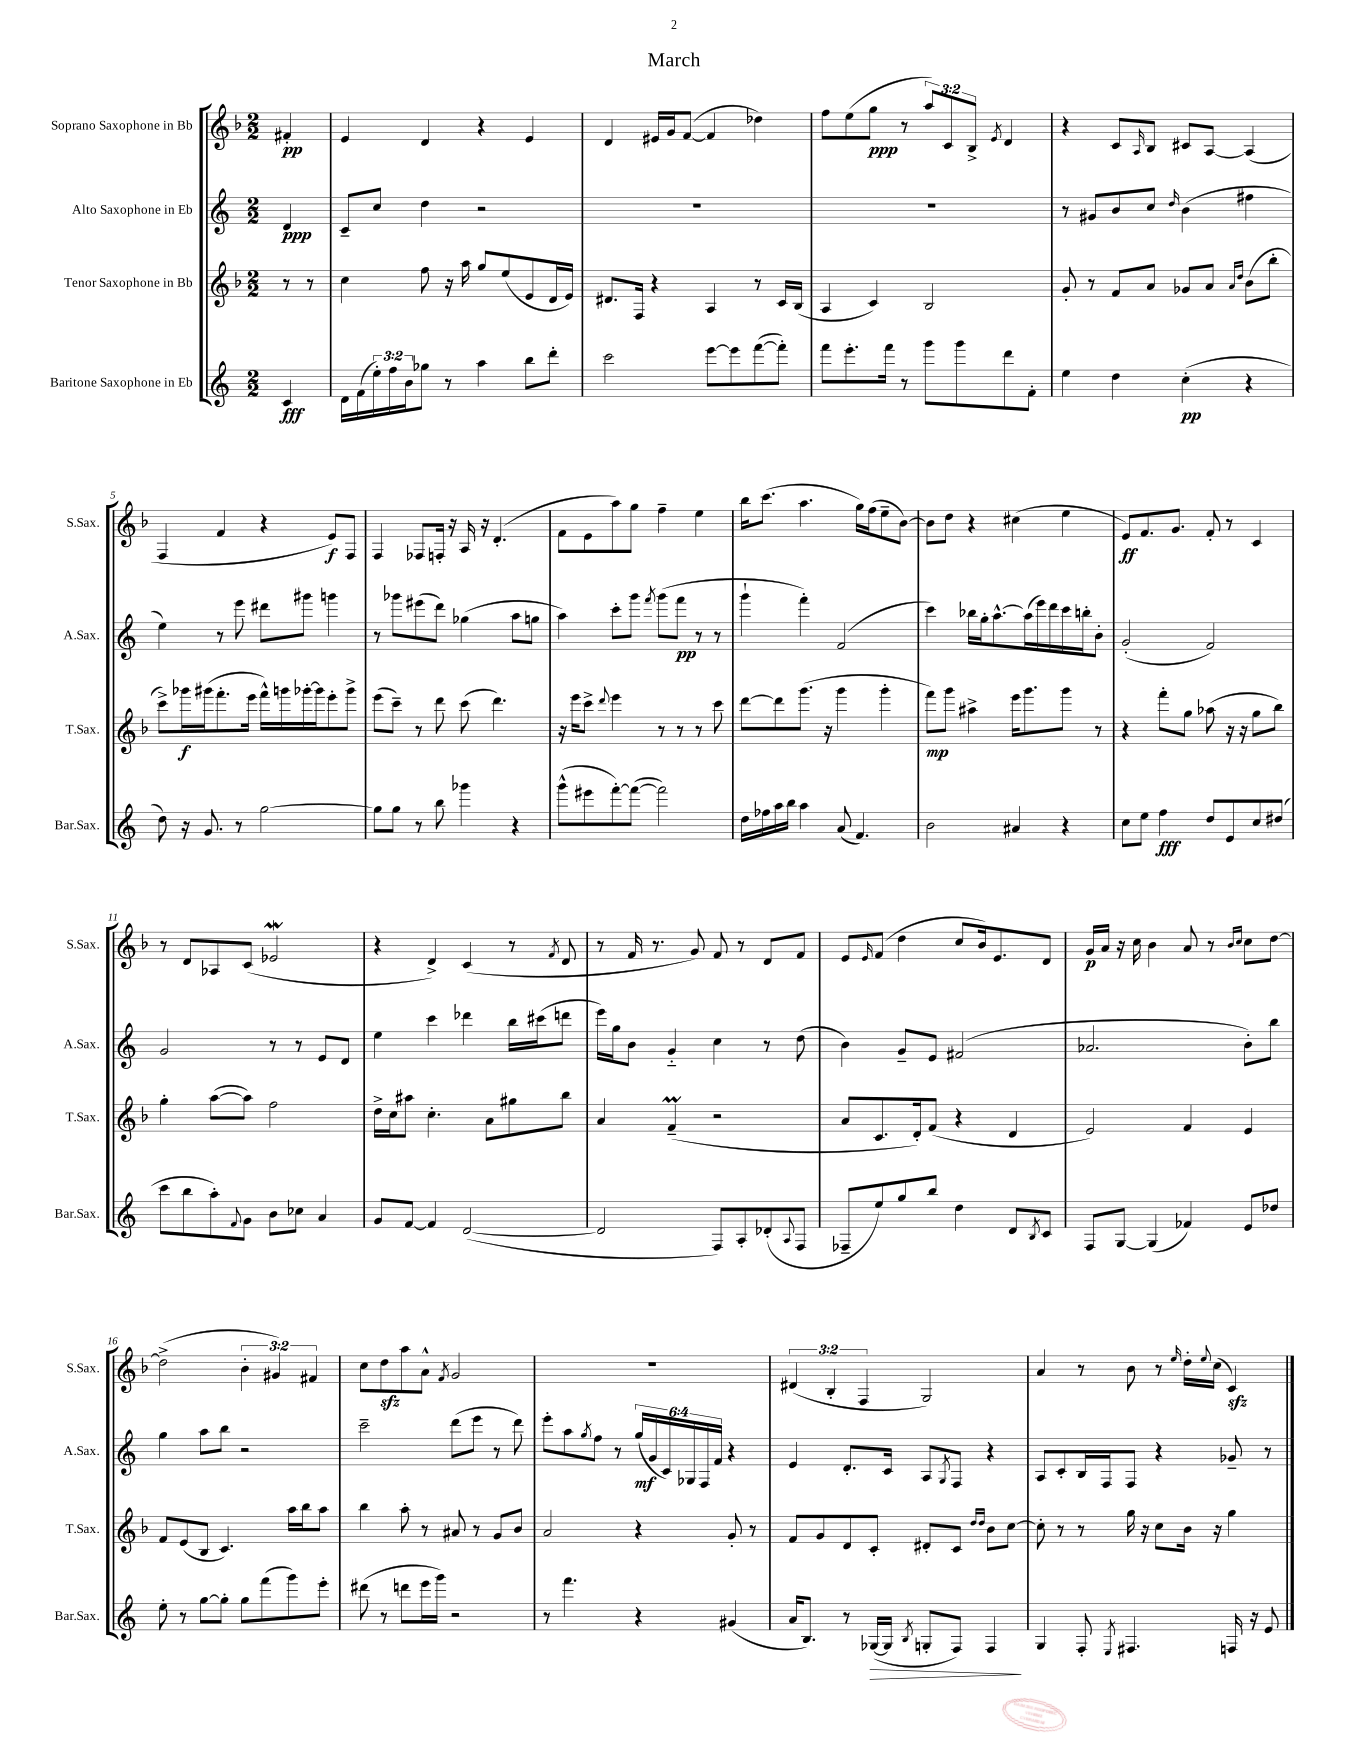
\header { title = "March" }
<<
\new StaffGroup <<
\new Staff = "s0" \with { instrumentName = "Soprano Saxophone in Bb" shortInstrumentName = "S.Sax." } {
    \clef treble \key f \major \numericTimeSignature \time 2/2 \override Staff.TupletNumber.text = #tuplet-number::calc-fraction-text \partial 4
    fis'4-.\pp |
    e'4 d'4 r4 e'4 |
    d'4 eis'16 g'16 f'8~( f'4 des''4) |
    f''8 e''8( g''8\ppp r8 \tuplet 3/2 { a''8) c'8 bes8-> } \acciaccatura { e'8 } d'4 |
    r4 c'8 \grace { a16 } bes8 cis'8 a8~ a4( |
    f4 f'4 r4 e'8\f) f8 |
    f4 fes8 f16-. r16 a16 r16 d'4.-.( |
    f'8 e'8 a''8) g''8 f''4-- e''4 |
    bes''16 c'''8.( a''4. g''16) f''16( e''8-- bes'8~) |
    bes'8 d''8 r4 cis''4( e''4 |
    e'8\ff) f'8. g'8. f'8-. r8 c'4 |
    r8 d'8 aes8 c'8( ees'2\mordent |
    r4 d'4->) c'4( r8 \acciaccatura { f'8 } d'8 |
    r8 f'16 r8. g'8) f'8 r8 d'8 f'8 |
    e'8 \grace { e'16 } f'8( d''4 c''8 bes'16) e'8. d'8 |
    g'16\p a'16 r16 c''16 bes'4 a'8 r8 \grace { bes'16 c''16 } c''8 d''8~ |
    d''2->( \tuplet 3/2 { bes'4-. gis'4) fis'4 } |
    c''8 d''8\sfz a''8 a'8-^ \acciaccatura { f'8 } g'2 |
    R1 |
    \tuplet 3/2 { dis'4( bes4-. f4 } g2) |
    a'4 r8 bes'8 r8 \grace { e''16 } d''16-. \appoggiatura { e''8 } c''16( c'4\sfz) \bar "|." |
}
\new Staff = "s1" \with { instrumentName = "Alto Saxophone in Eb" shortInstrumentName = "A.Sax." } {
    \clef treble \key c \major \numericTimeSignature \time 2/2 \override Staff.TupletNumber.text = #tuplet-number::calc-fraction-text \partial 4
    d'4\ppp |
    c'8-- c''8 d''4 r2 |
    R1 |
    R1 |
    r8 gis'8 b'8 c''8 \grace { d''16 } b'4( fis''4 |
    e''4) r8 e'''8 dis'''8 gis'''8 g'''4 |
    r8 ges'''8 eis'''8( d'''8) ges''4( a''8 g''8 |
    a''4) c'''8-. g'''8 \acciaccatura { f'''8 } g'''8( f'''8\pp r8 r8 |
    g'''4-! f'''4-.) f'2( |
    c'''4) bes''16 g''16-. a''8.~-^ a''16( e'''16) d'''16 c'''16 b''16-. b'8-. |
    g'2-.( f'2) |
    g'2 r8 r8 e'8 d'8 |
    e''4 c'''4 des'''4 b''16 cis'''16( d'''8 |
    e'''16) g''16 b'8 g'4-_ c''4 r8 d''8( |
    b'4) g'8-- e'8 fis'2( |
    aes'2. b'8-.) b''8 |
    g''4 a''8 b''8 r2 |
    c'''2-- d'''8( e'''8 r8 d'''8) |
    e'''8-. a''8 \acciaccatura { g''8 } f''8 r8 \tuplet 6/4 { g''16\mf( g'16 c'16) ges16 f16 f'16 } r4 |
    e'4 d'8.-. c'16 a8 \acciaccatura { g8 } f8 r4 |
    a8 c'8-. b16 f16 f8 r4 ges'8-- r8 \bar "|." |
}
\new Staff = "s2" \with { instrumentName = "Tenor Saxophone in Bb" shortInstrumentName = "T.Sax." } {
    \clef treble \key f \major \numericTimeSignature \time 2/2 \partial 4
    r8 r8 |
    c''4 f''8 r16 a''16 g''8 e''8( e'8 d'16 e'16) |
    dis'8. f16 r4 a4 r8 c'16 bes16( |
    a4 c'4) bes2 |
    g'8-. r8 f'8 a'8 ges'8 a'8 \grace { a'16 d''16 } bes'8( bes''8-. |
    c'''8->) ges'''16\f gis'''16( f'''8.-. e'''16 f'''16-^) g'''16 ges'''16~-. ges'''16 e'''8-. ges'''8-> |
    e'''8( c'''8--) r8 d'''8 c'''8( d'''4.) |
    r16 e'''16 c'''8-> \appoggiatura { d'''8 } e'''4 r8 r8 r8 c'''8 |
    d'''8~ d'''8 g'''8.( r16 g'''4 g'''4-. |
    f'''8\mp) g'''8 ais''4-> e'''16 g'''8. g'''8 r8 |
    r4 f'''8-. g''8 aes''8( r16 r16 g''8 bes''8) |
    g''4-. a''8~( a''8) f''2 |
    d''16-> c''16 ais''8 c''4.-. a'8 gis''8 bes''8 |
    a'4 f'4--\prall( r2 |
    a'8 c'8. d'16-.) f'8( r4 d'4 |
    e'2) f'4 e'4 |
    f'8 e'8( bes8 c'4.) a''16 bes''16 a''8 |
    bes''4 a''8-. r8 ais'8 r8 g'8 bes'8 |
    a'2 r4 g'8-. r8 |
    f'8 g'8 d'8 c'8-. dis'8-. c'8 \grace { d''16 d''16 } bes'8 c''8~ |
    c''8-. r8 r8 g''16 r16 c''8 bes'16 r16 g''4 \bar "|." |
}
\new Staff = "s3" \with { instrumentName = "Baritone Saxophone in Eb" shortInstrumentName = "Bar.Sax." } {
    \clef treble \key c \major \numericTimeSignature \time 2/2 \override Staff.TupletNumber.text = #tuplet-number::calc-fraction-text \partial 4
    c'4\fff |
    d'16 f'16( \tuplet 3/2 { e''16-.) f''16 b'16 } ges''8 r8 a''4 b''8 d'''8-. |
    c'''2 e'''8~ e'''8 f'''8~( f'''8-.) |
    f'''8 e'''8.-. f'''16 r8 g'''8 g'''8 d'''8 f'8-. |
    e''4 d''4 c''4-.\pp( r4 |
    d''8) r16 g'8. r8 g''2~ |
    g''8 g''8 r8 b''8 ges'''4 r4 |
    g'''8-^( eis'''8 f'''8~-.) f'''8~( f'''2) |
    d''16 fes''16 a''16 b''16 a''4 a'8( f'4.) |
    b'2 ais'4 r4 |
    c''8 e''8 f''4\fff d''8 e'8 c''8 dis''8( |
    c'''8 b''8 a''8-.) \appoggiatura { f'8 } g'8 b'8 ces''8 a'4 |
    g'8 f'8~ f'4 d'2~( |
    d'2 f8) a8-. des'8-.( \appoggiatura { a8 } f8 |
    fes8-- e''8) g''8 b''8 d''4 d'8 \acciaccatura { b8 } c'8 |
    f8 g8~ g4( fes'4) e'8 des''8 |
    e''8-. r8 g''8~ g''8-. g''8 f'''8( g'''8) e'''8-. |
    dis'''8( r8 d'''8 e'''16 g'''16) r2 |
    r8 f'''4. r4 gis'4( |
    a'16 b8.) r8 ges16~\>( ges16 \acciaccatura { b8 } g8-. f8) f4\! |
    g4 f8-. \acciaccatura { e8 } fis4. f16 r16 e'8 \bar "|." |
}
>>
>>
